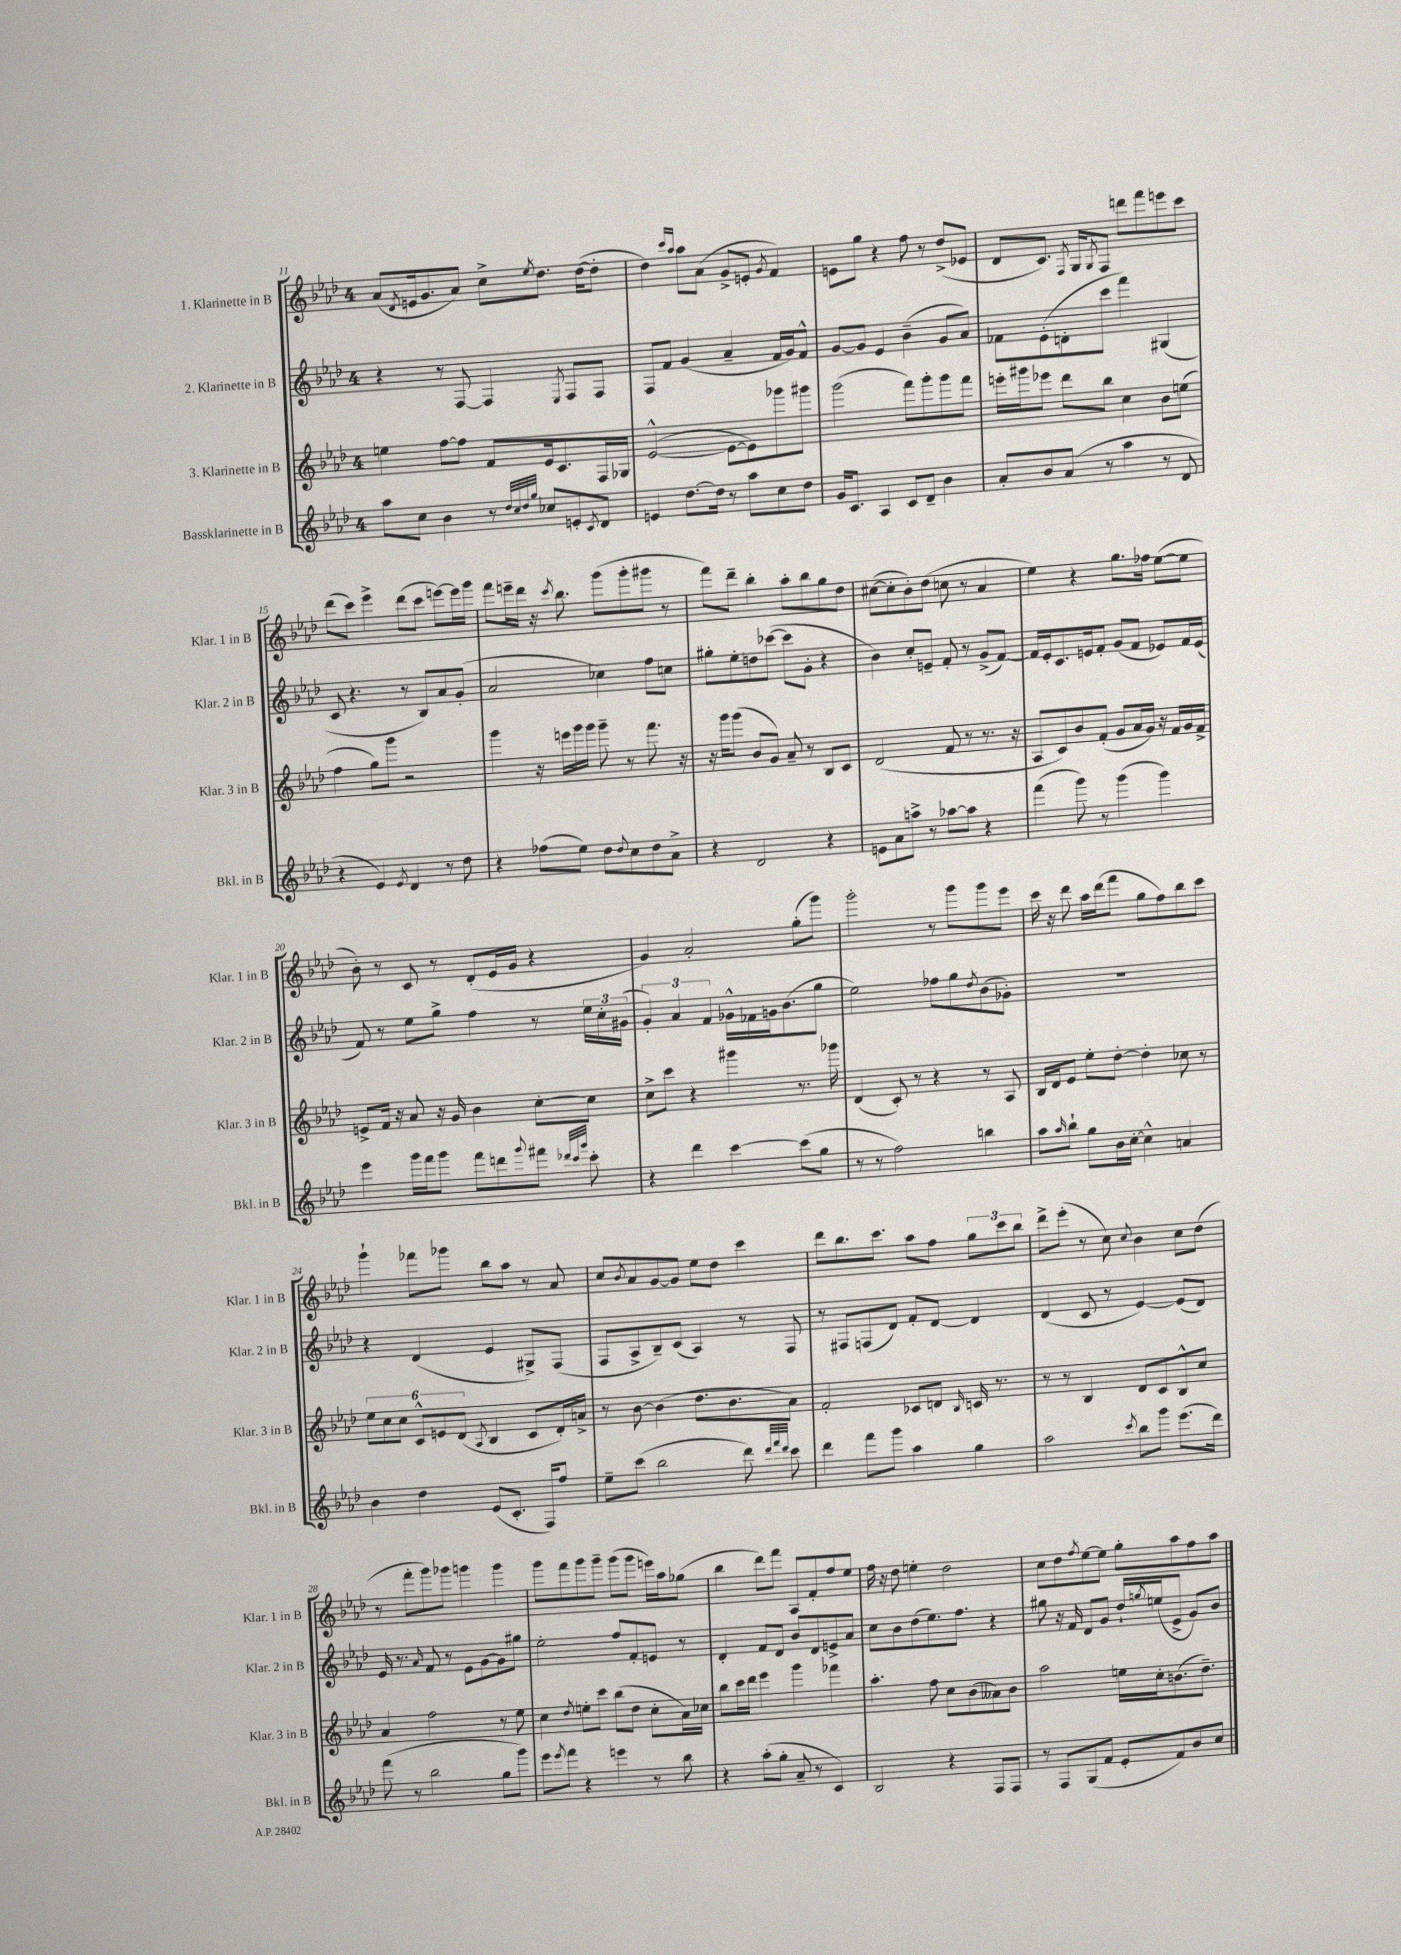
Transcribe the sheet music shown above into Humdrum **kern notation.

**kern	**kern	**kern	**kern
*staff4	*staff3	*staff2	*staff1
*clefG2	*clefG2	*clefG2	*clefG2
*k[b-e-a-d-]	*k[b-e-a-d-]	*k[b-e-a-d-]	*k[b-e-a-d-]
*M4/4	*M4/4	*M4/4	*M4/4
8aa-\L	4ee\	4r	(8a-/L
.	.	.	8qd-/
8cc\J	.	.	16e/k
.	.	.	8.g/
4b-\	[8ff\L	8r	.
.	8ff\]J	[8F/	8a-/J)
8r	8f/L	4F/]	8cc^\L
32qqdd-/LLL	.	.	.
32qqcc/	.	.	.
32qqdd-/	.	.	.
32qqgg/JJJ	.	.	8qee-/
8cc-/L	16e-/k	.	8.dd-\J
.	8.c/	.	.
.	.	8qE-/	.
8e'/	.	8F/L	.
.	.	.	([16dd-\LK
8qc/	.	.	.
8d-/J	16F/L	8F/J	8dd-'\]J
.	16G-/JJ	.	.
=	=	=	=
4e/	([2e-^^/	8F/L	4dd-\)
.	.	8f/J	.
.	.	.	16qqccc/LL
.	.	.	16qqaa-/JJ
[8.dd-\L	.	(4g/	8aa-\L
.	.	.	(8a-\J
16dd-\]Jk	.	.	.
8r	8e-\_L	4a-~/	8g^/L
8aa-\L	8e-\])	.	8e'/J
.	.	.	8qg/
8cc\	8ggg-\	16f/LL	4f/)
.	.	16g/J)	.
8dd-\J	8ggg#\J	8f^^/J	.
=	=	=	=
16g/LK	(2ggg\	[8g/L	8e\L
8.c/J	.	.	.
.	.	8g/]J	8gg\J
4A-/	.	4e-/	4r
8c/L	8fff\L)	(4b-~\	8ff\
8d-~/J	8ggg'\	.	8r
4b-\	8ggg\	8g/L	(8dd-^/L
.	8fff\J	8a-/J)	8e-/J
=	=	=	=
8a-'/L	16eee'\LL	8f-\L	8d-/L
.	16ggg#\J	.	.
8b-/	8eee-\J	(8e-'\	8.c/J)
(8a-/J	8ddd-\L	8d'\	.
.	.	.	8qF/
.	.	.	16G/LK
.	.	.	8qG/
8r	8bb-\J	8ccc\J	8F/J
4aa-\	4cc\	4fff\)	8ddd\L
.	.	.	8fff\
8r	8b-\L	(4G#/	8eee\
8d-/	(8ee\J	.	8ccc\J
=	=	=	=
4r	4ff\	8c/	(8ddd-\L
.	.	4.r	8ccc\J)
4e-/)	8gg\L)	.	4eee-^\
.	8ggg\J	.	.
8qe-/	.	.	.
4d-/	2r	8r	(8ddd-\L
.	.	8B-/L)	8ccc\J
8r	.	8a-/	[8eee\L)
8dd-\	.	(8g'/J	16eee\]L
.	.	.	16ggg\JJ
=	=	=	=
4r	4ggg\	2a-/	8fff\L
.	.	.	16eee~\L
.	.	.	16ddd-\JJ
(8ff-\L	16r	.	16r
.	.	.	8qccc/
.	16eee\LL	.	8.bb-\
8ee-\J)	16ggg\	.	.
.	16ggg\JJ	.	.
8dd-\L	8ggg~\	4cc-\)	(8ggg\L
8qqdd-/	.	.	.
8cc\	8r	.	8ggg'\
8dd-\	8.fff\	8ff\L	8ggg#\J
8a-^\J	.	8cc\J	8r
.	16r	.	.
=	=	=	=
4r	16r	8gg#'\L	8fff\L)
.	16ggg\LK	.	.
.	(8ggg\J	8ee-'\	8ddd-~\J
2d-/	8b-/L	8dd\	4bb-'\
.	8g/J)	([8ccc-\J	.
.	8a-~/	8ccc-\]L	8aa-'\L
.	8r	8g'\J	8bb-\
4r	8B-/L	4r	8gg\
.	8c/J	.	8dd-\J
=	=	=	=
8e\L	(2d-/	4b-\)	([8cc#\L
8a-\	.	.	8cc#'\]
8aa^\J	.	8cc'/L	8b-'\)
8r	.	8e~/J	(8dd-\J
[8aa-\L	8f/	8f'/	8cc\
8aa-\]J	8r	8r	8r
4r	8.r	(8g^/L	4a-/
.	.	[8f/J)	.
.	16r	.	.
=	=	=	=
(4fff\	8A-/L	16f/]LL	4ee-\)
.	.	16e-'/J	.
.	8c/)	8.c/	.
8ggg\)	8b-/	.	4r
.	.	16e/k	.
8r	(8f'/J	8f'/J	.
(4ggg\	8g/L	(8g/L	8.gg\L
.	16a-/L	8f/J	.
.	16g/JJ)	.	16ff-\Jk
4ggg\)	16r	8e-/L)	([8ee-\L
.	16f/LL	.	.
.	16g/	16f/L	8ee-\]J
.	16f^/JJ	(16e-/JJ	.
=	=	=	=
4eee-\	8e^/L	8f/)	8b-'\)
.	16f/Jk	8r	8r
.	16r	.	.
16ggg\LL	8a-/	8ee-\L	8c/
16fff\J	.	.	.
8ggg\J	16r	8gg^\J	8r
.	16g/	.	.
8fff\L	4b-\	4ff\	(8d-'/L
8ddd\	.	.	16e-/L
.	.	.	16g/JJ
8qqggg/	.	.	.
8fff#\J	[8cc'\L	8r	4r
32qqddd-/LLL	.	.	.
32qqccc/	.	.	.
32qqggg/JJJ	.	.	.
8ccc'\	8cc\]J	24ee-\LL	.
.	.	24cc'\	.
.	.	(24g#\JJ	.
=	=	=	=
4r	8cc^\L	6g'/)	4g/)
.	8ccc\J	.	.
.	.	6a-/	.
4ddd-\	4r	.	2a-'/
.	.	6f/	.
[4ccc\	4ggg#\	16g-^^\LL	.
.	.	16f-\	.
.	.	16g\J	.
.	.	(8.b-\	.
(8ccc\]L	8.r	.	(8gg'\L
8gg\J	.	8gg\J	8ggg\J)
.	16ggg-\	.	.
=	=	=	=
8r	(4d-/	2ee-\)	2ggg'\
8r	.	.	.
2ff\)	8c'/)	.	.
.	8r	.	.
.	4r	8ff-\L	8r
.	.	8gg\	8ggg\L
.	.	8qdd-/	.
4bb\	8r	(8b-\	8ggg\
.	8A-/	8g-'\J)	8eee-\J
=	=	=	=
8aa-\L	16B-/LL	1r	16ccc\
.	16d-/J	.	16r
16qqaa-/	.	.	.
8bb-`\J	8e-/J	.	8ddd-\
8gg\L	8ee-'\L	.	16aa-\LL
.	.	.	(16ddd-\J
16b-\L	[8dd-'\J	.	8fff\J
[16cc'\JJ	.	.	.
4cc^^\]	4dd-'\]	.	8gg\L
.	.	.	8ff\)
4a/	8cc-\	.	8bb-\
.	8r	.	8ccc\J
=	=	=	=
4b-\	12ee-\L	4r	4ggg`\
.	12cc\	.	.
.	12cc\J	.	.
4dd-\	12c^^/L	(4d-/	8fff-\L
.	12e/	.	.
.	.	.	8ggg-\J
.	(12d-/J	.	.
.	8qA-/	.	.
(8e-/L	4B-/	4e-/	8bb-\L
8.c'/J	.	.	8aa-\J
.	8c/L	8G#^/L)	8r
16F/LK)	.	.	.
8ff/J	16d-'/L)	(8F/J	8a-/
.	16a^/JJ	.	.
=	=	=	=
8ee-~\L	8r	8F/L	8cc/L
.	.	.	8qb-/
(8ccc\J	[8b-\	8A-^/	8a-/
2bb-\	(4b-\]	8B-~/)	[8g/
.	.	(8c/J	8g/]J
.	8.dd-\L	4A-/)	8ee-\L
.	.	.	8dd-\J
.	8.b-\	.	.
8ddd-\)	.	8r	4ccc\
32qqddd-/LLL	.	.	.
32qqfff/	.	.	.
32qqddd-/JJJ	.	.	.
8ccc\	8a-\J)	8F/	.
=	=	=	=
4ddd-\	2f'/	8r	8ddd-\L
.	.	8F#/L	8.bb-\
8fff\L	.	(8F/	.
.	.	.	8.ccc\J
8ggg\J	.	8d-/J)	.
4aa-\	8c-/L	8f'/L	8aa-\L
.	8d/J	[8d-/J	8ff\J
.	16qqB-/	.	.
4gg\	16c/	4d-/]	12gg\L
.	8.r	.	.
.	.	.	12ccc\
.	.	.	12bb-\J
=	=	=	=
2aa-\	8r	(4d-/	8ddd-^\L
.	8r	.	(8eee-'\J
.	4B-/	8c/	8r
.	.	8r	8cc\)
8qccc/	.	.	8qqcc/
8bb-\L	8d-/L	[4e-/)	4b-\
8ggg\J	8c/	.	.
(8.eee-\L	8B-^^/	(8e-/]L	8cc\L
.	8cc/J	8d-/J)	(8dd-\J
16ddd-\Jk)	.	.	.
=	=	=	=
(8fff\	4a-/	16e-/	8r
.	.	8.r	.
8r	.	.	8fff'\L
.	.	16qqa-/	.
2bb-\	2ff\	8f/	8ggg\)
.	.	8r	8ggg-\J
.	.	8e-\L	4ggg\
.	.	[8g\	.
8gg\L	8r	8g\]	4ggg\
8ggg\J)	8ee-\	8gg#\J	.
=	=	=	=
8eee-\L	4cc\	2ee-'\	8ggg\L
8qeee-/	.	.	.
8fff\J	.	.	8fff\
.	8qdd-/	.	.
4r	8ee'\L	.	8ggg\
.	8ccc\J	.	8ggg~\J
4eee\	(8bb-\L	8ff/L	(8ggg\L
.	8dd-\J	8f'/	8ggg\J
8r	8cc'\L	8e/J	16eee\LL)
.	.	.	16aa-\J
8bb-\	16a-\L)	8r	(8gg-\J
.	16cc-\JJ	.	.
=	=	=	=
4r	8bb-\L	4d-'/	4bb-\
.	16ccc\L	.	.
.	16ddd-\JJ	.	.
(8aa-'\L	4eee-\	8f/L	8ddd-\L)
8gg'\J	.	8d-/J	8fff\J
8a-~/	4ggg\	8b-/L	8A-/L
8r	.	8d-/	8f'/
4c/)	4fff-\	8e^/	8ff/
.	.	8a-/J	8ee-/J
=	=	=	=
2B-/	4.aa-'\	8cc\L	16ff\
.	.	.	16r
.	.	8b-\	8dd-\
.	.	(8dd-\	4ee'\
.	8ff\	8.ee-\)	.
4r	8cc\L	.	2dd-\
.	.	8.ff\J	.
.	(8b-\	.	.
8F/L	8a--\)	4r	.
8F/J	8b-\J	.	.
=	=	=	=
8r	2aa-\	8gg#\	8cc\L
8F/L	.	16r	8dd-\
.	.	16f/	.
.	.	.	8qff/
(8G/	.	8d-/L	[8ee-\
8f/J	.	8g/J	8ee-\]J
8e-'/L	16ee\LL	16dd-`/LL	8gg'\L
.	.	8qgg/	.
.	16cc'\J	(16ee/J	.
8f/)	(8.b\	8e-^/J	8aa-\
8b-/	.	8g/L)	8ff\
.	8.dd-~\J)	.	.
8cc/J	.	8b-/J	8aa-\J
==	==	==	==
*-	*-	*-	*-
